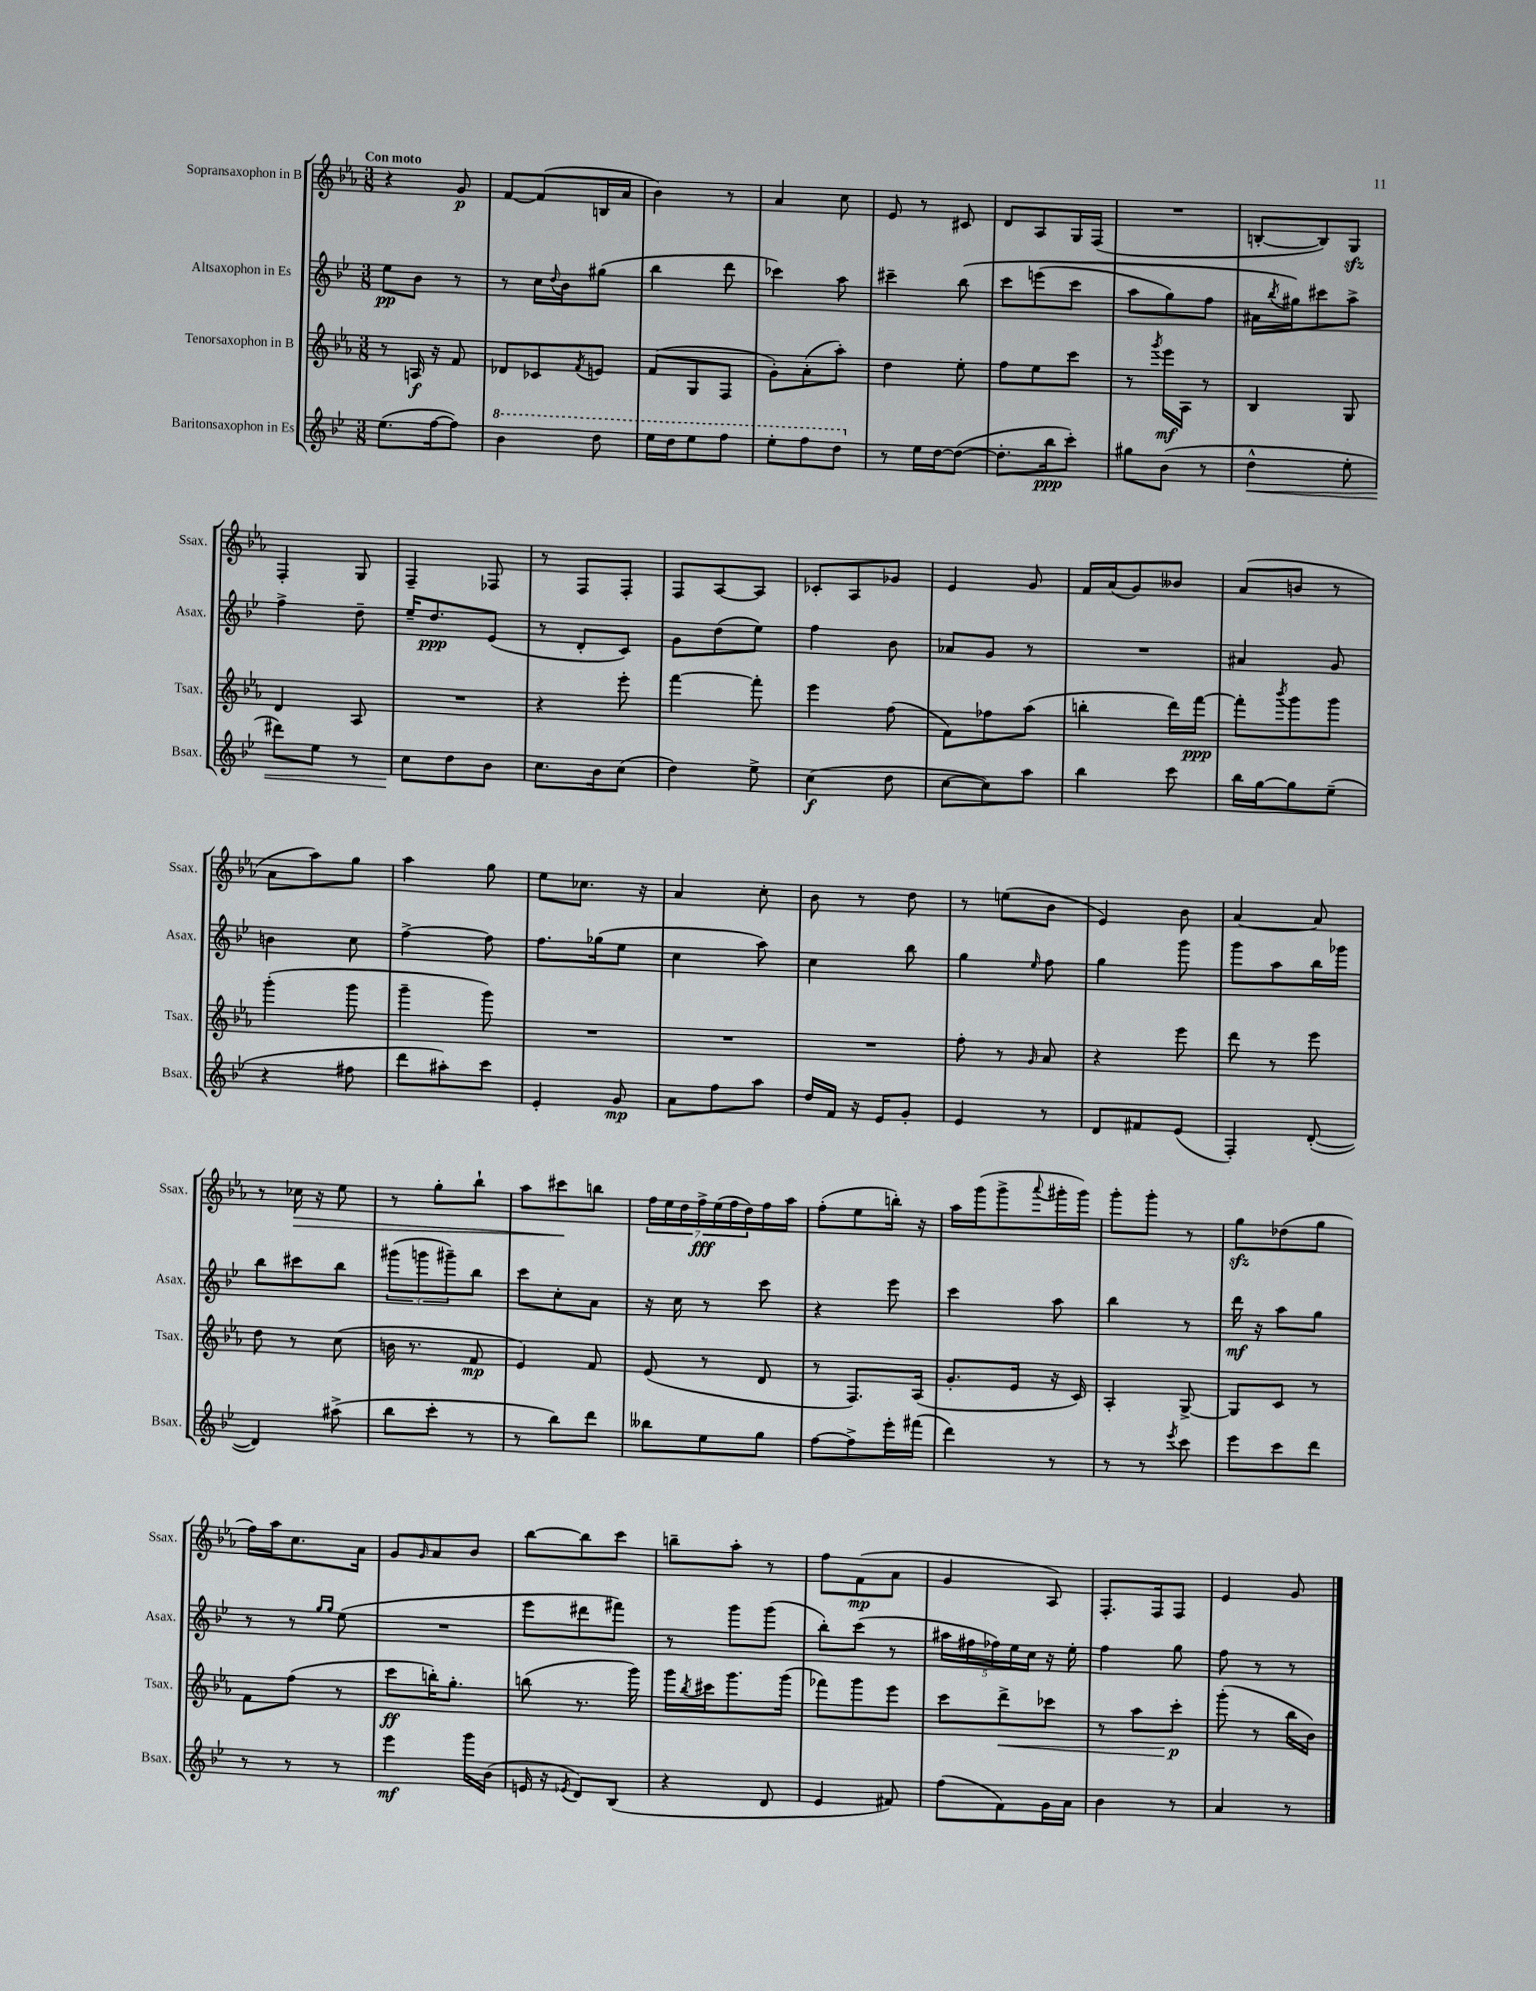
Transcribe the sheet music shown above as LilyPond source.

<<
\new StaffGroup <<
\new Staff = "s0" \with { instrumentName = "Sopransaxophon in B" shortInstrumentName = "Ssax." } {
    \clef treble \key ees \major \numericTimeSignature \time 3/8 \tempo "Con moto"
    r4 g'8\p |
    f'8~ f'8( b16 aes'16 |
    bes'4) r8 |
    aes'4 c''8 |
    ees'8 r8 cis'8 |
    d'8 aes8 g16 f16( |
    R4. |
    b8~-. b8) g8\sfz |
    f4-. g8 |
    f4-- fes8 |
    r8 f8 f8-. |
    f8 aes8~ aes8 |
    ces'8-. aes8 ges'8 |
    ees'4 g'8 |
    f'16 aes'16( g'8) beses'8 |
    aes'8( b'8 r8 |
    aes'8 aes''8) g''8 |
    aes''4 g''8 |
    ees''8 ces''8. r16 |
    aes'4 c''8-. |
    bes'8 r8 d''8 |
    r8 e''8( bes'8 |
    ees'4) bes'8 |
    aes'4~ aes'8 |
    r8 ces''16\> r16 ees''8 |
    r8 g''8-. bes''8-! |
    aes''8 cis'''8\! b''8 |
    \tuplet 7/4 { f''16 ees''16 d''16 f''16->\fff ees''16( f''16 d''16) } f''16 aes''16 |
    f''8-.( ees''8 b''16-.) r16 |
    aes''16 g'''16( g'''8-> \appoggiatura { aes'''8 } gis'''16-. gis'''16) |
    g'''8-. g'''8-. r8 |
    g''8\sfz des''8( g''8 |
    f''16) aes''16 c''8. aes'16 |
    g'8 \grace { g'16 } aes'8 bes'8 |
    bes''8~ bes''8 c'''8 |
    b''8-- aes''8-. r8 |
    f''8 f'8\mp( aes'8 |
    g'4 aes8) |
    f8.-. f16 f8 |
    ees'4 g'8 \bar "|." |
}
\new Staff = "s1" \with { instrumentName = "Altsaxophon in Es" shortInstrumentName = "Asax." } {
    \clef treble \key bes \major \numericTimeSignature \time 3/8
    ees''8\pp bes'8 r8 |
    r8 c''16 \appoggiatura { d''8 } bes'16 gis''8( |
    bes''4 d'''8 |
    ces'''4) a''8 |
    cis'''4-- bes''8\( |
    c'''8 e'''8( c'''8 |
    a''8 g''8) f''8 |
    ais'16 \acciaccatura { bes''8 } gis''16\) cis'''8 a''8-> |
    f''4-> d''8-- |
    ees''16-- d''8.\ppp ees'8( |
    r8 d'8-. c'8) |
    g'8 d''8( ees''8) |
    f''4 bes'8 |
    aes'8 g'8 r8 |
    R4. |
    ais'4 g'8 |
    b'4 c''8 |
    f''4~-> f''8 |
    f''8. ges''16( ees''8 |
    c''4 a''8) |
    c''4 bes''8 |
    g''4 \grace { ees''16 } f''8 |
    g''4 g'''8 |
    g'''8 a''8 bes''16 ges'''16 |
    bes''8 cis'''8 bes''8 |
    \tuplet 3/2 { gis'''8( g'''8 gis'''8--) } bes''8 |
    c'''8 c''8-. a'8 |
    r16 c''16 r8 c'''8 |
    r4 ees'''8 |
    c'''4 a''8 |
    bes''4 r8 |
    d'''16\mf r16 a''8 g''8 |
    r8 r8 \grace { g''16 g''16 } ees''8( |
    R4. |
    ees'''8 dis'''8 fis'''8) |
    r8 g'''8 g'''8( |
    bes''8-.) c'''8( r8 |
    \tuplet 5/4 { ais''16 fis''16 fes''16) ees''16 c''16 } r16 ees''16-. |
    f''4 g''8 |
    f''8 r8 r8 \bar "|." |
}
\new Staff = "s2" \with { instrumentName = "Tenorsaxophon in B" shortInstrumentName = "Tsax." } {
    \clef treble \key ees \major \numericTimeSignature \time 3/8
    r8 a16\f r16 f'8 |
    des'8 ces'8 \acciaccatura { f'8 } e'8 |
    f'8( g8 f8 |
    g'8-.) aes'8-.( aes''8-.) |
    d''4 ees''8-. |
    f''8 ees''8 c'''8 |
    r8 \acciaccatura { g'''8 } ees'''16\mf aes16 r8 |
    bes4 g8 |
    d'4 aes8 |
    R4. |
    r4 ees'''8-. |
    f'''4~ f'''8-. |
    ees'''4 f''8( |
    f'8) fes''8 aes''8( |
    b''4-. d'''16) f'''16~\ppp |
    f'''8-. \acciaccatura { bes'''8 } g'''8 g'''8 |
    g'''4-.( g'''8 |
    g'''4-- g'''8) |
    R4. |
    R4. |
    R4. |
    f''8-. r8 \grace { g'16 } aes'8 |
    r4 ees'''8 |
    d'''8 r8 ees'''8 |
    d''8 r8 c''8( |
    b'16 r8. f'8\mp |
    ees'4) f'8 |
    ees'8( r8 d'8 |
    r8 f8.) aes16( |
    g'8.-. ees'16 r16 c'16) |
    aes4-. g8~-> |
    g8 c'8 r8 |
    f'8 f''8( r8 |
    c'''8\ff b''16-.) g''8.-. |
    b''8( r8. g'''16) |
    g'''16 \acciaccatura { bes''8 } cis'''16 g'''8. g'''16( |
    fes'''8) g'''8 ees'''8 |
    c'''8 d'''8->\< ces'''8 |
    r8 aes''8 c'''8-.\p\! |
    g'''8-.( r8 bes''16 bes'16) \bar "|." |
}
\new Staff = "s3" \with { instrumentName = "Baritonsaxophon in Es" shortInstrumentName = "Bsax." } {
    \clef treble \key bes \major \numericTimeSignature \time 3/8
    ees''8.( f''16~ f''8) |
    \ottava #1 bes''4 d'''8 |
    ees'''16 d'''16 ees'''8 f'''8 |
    ees'''8-. f'''8 d'''8 \ottava #0 |
    r8 ees''16 d''16~ d''8~( |
    d''8.-. bes''16\ppp c'''8-.) |
    gis''8 bes'8( r8 |
    d''4-^\< ees''8-. |
    dis'''8) ees''8 r8 |
    c''8\! d''8 bes'8 |
    c''8. bes'16 c''8( |
    d''4) ees''8-> |
    c''4\f( d''8 |
    c''8~ c''8) a''8 |
    bes''4 c'''8 |
    bes''16 g''16~ g''8 ees''8--( |
    r4 fis''8 |
    d'''8 ais''8-.) c'''8 |
    ees'4-. g'8\mp |
    a'8 f''8 a''8 |
    d''16 f'16 r16 ees'16 g'8-. |
    ees'4 r8 |
    d'8 fis'8 ees'8( |
    f4-.) d'8~-.( |
    d'4) ais''8->( |
    bes''8 c'''8-. r8 |
    r8 bes''8) d'''8 |
    beses''8 ees''8 g''8 |
    f''8~ f''8-> ees'''16-. fis'''16( |
    d'''4) r8 |
    r8 r8 \acciaccatura { ees'''8 } c'''8 |
    ees'''8 c'''8 d'''8 |
    r8 r8 r8 |
    ees'''4\mf g'''16 bes'16( |
    e'16 r16 \acciaccatura { ees'8 } d'8) bes8( |
    r4 d'8 |
    ees'4 fis'8) |
    f''8( f'8) g'16 a'16 |
    bes'4 r8 |
    a'4 r8 \bar "|." |
}
>>
>>
\layout { \context { \Score \remove "Bar_number_engraver" } }
